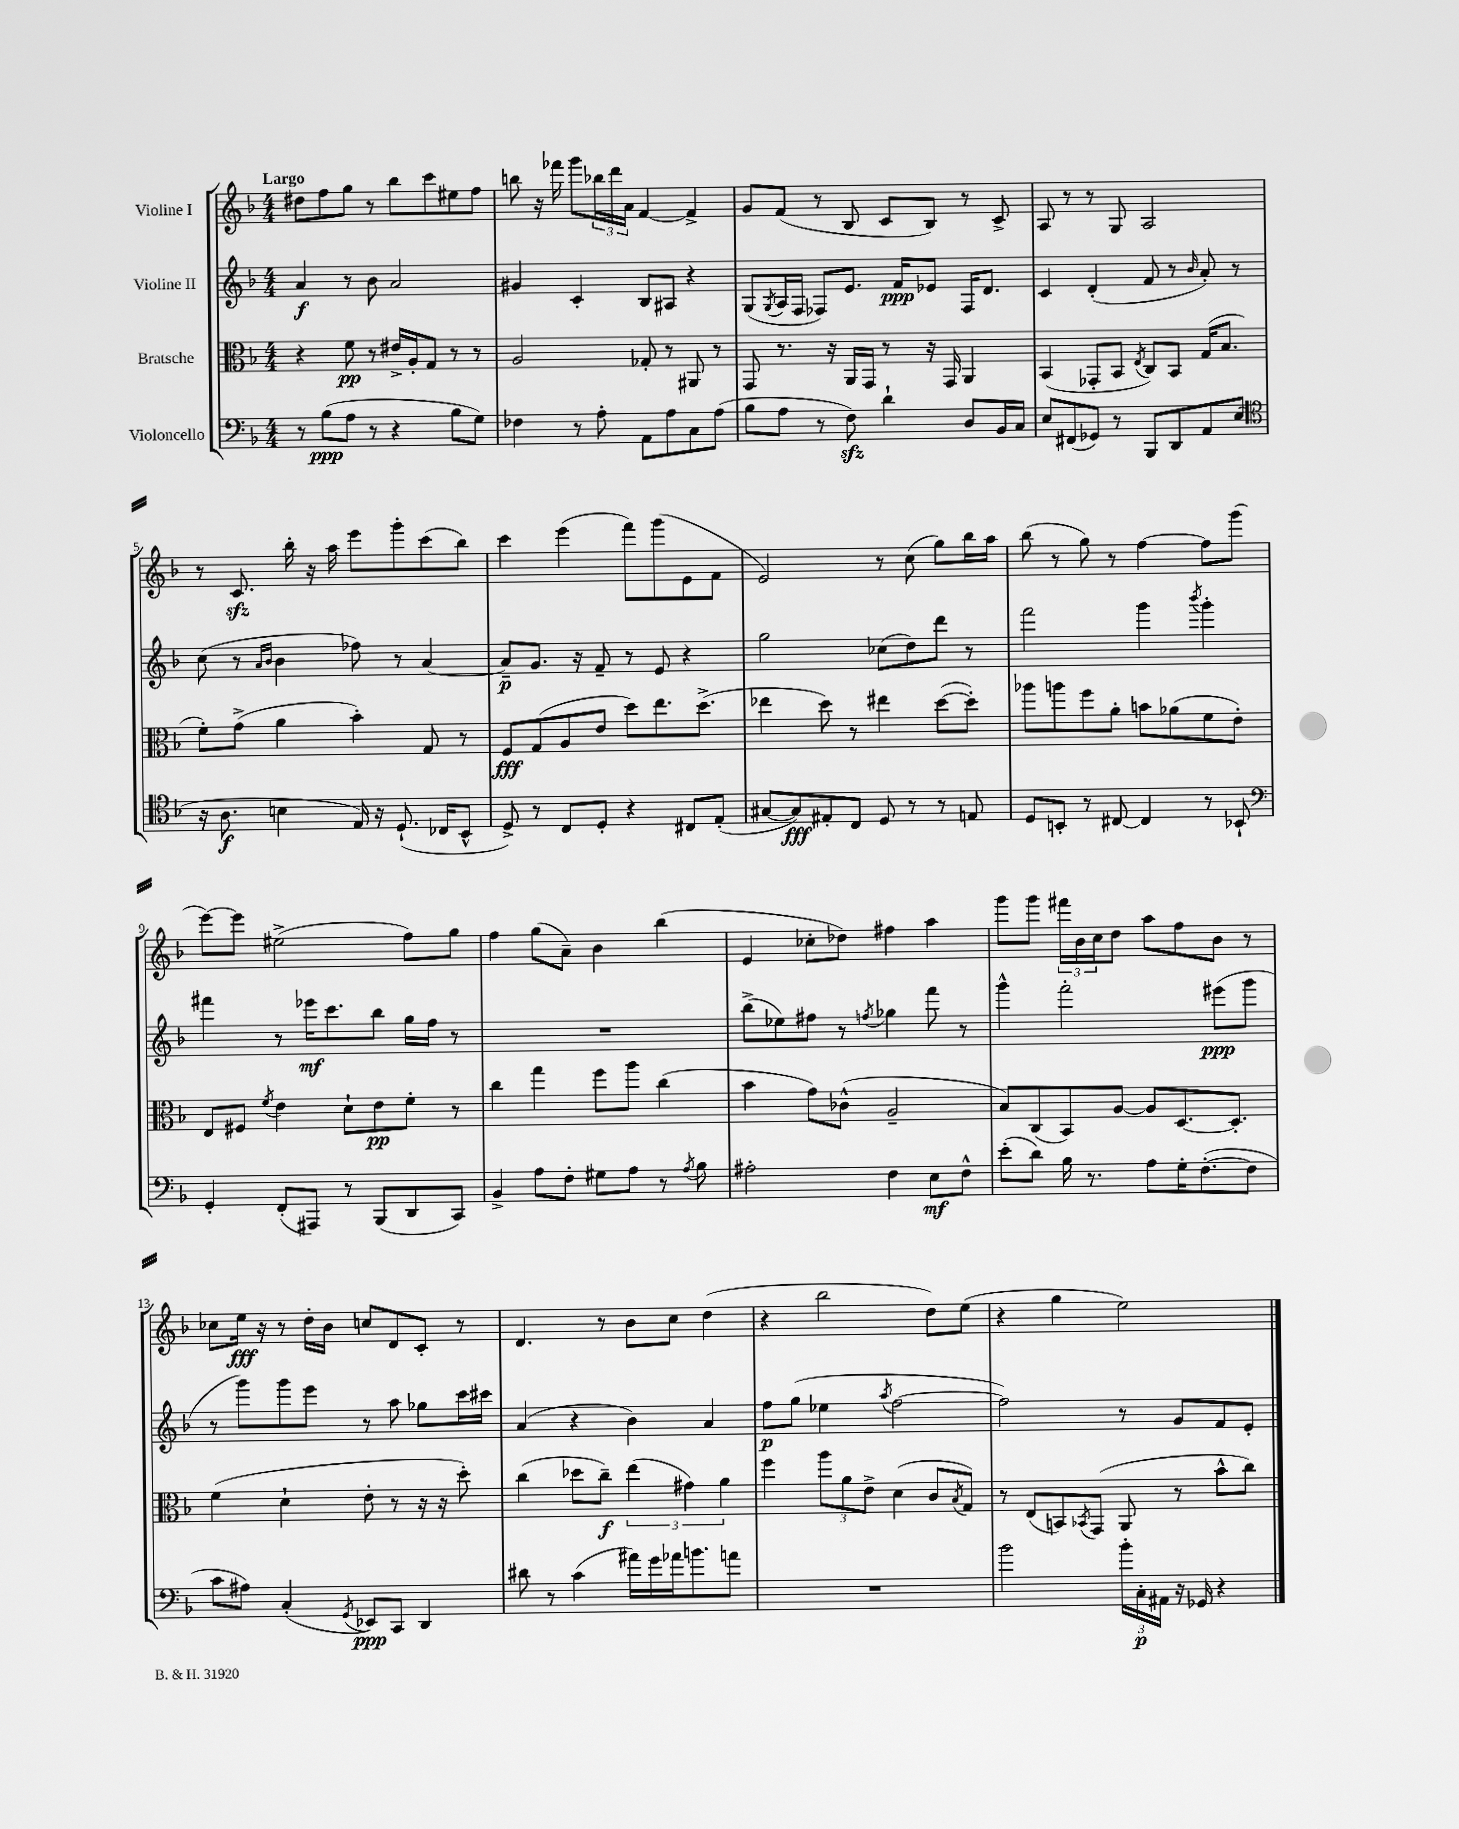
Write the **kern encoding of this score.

**kern	**dynam	**kern	**dynam	**kern	**dynam	**kern	**dynam
*part4	*part4	*part3	*part3	*part2	*part2	*part1	*part1
*staff4	*staff4	*staff3	*staff3	*staff2	*staff2	*staff1	*staff1
*I"Violoncello	*	*I"Bratsche	*	*I"Violine II	*	*I"Violine I	*
*clefF4	*	*clefC3	*	*clefG2	*	*clefG2	*
*k[b-]	*	*k[b-]	*	*k[b-]	*	*k[b-]	*
*M4/4	*	*M4/4	*	*M4/4	*	*M4/4	*
=1	=1	=1	=1	=1	=1	=1	=1
!	!	!	!	!	!	!LO:TX:a:B:t=Largo	!
8r	.	4r	.	4a/	f	8dd#X\L	.
(8B-\L	ppp	.	.	.	.	8ff\	.
8A\J	.	8f\	pp	8r	.	8gg\J	.
8r	.	8r	.	8b-\	.	8r	.
4r	.	16e#X^/LL	.	2a/	.	8bb-\L	.
.	.	16A'/J	.	.	.	.	.
.	.	8G/J	.	.	.	8ccc\	.
8B-\L	.	8r	.	.	.	8ee#X\	.
8G\J)	.	8r	.	.	.	8ff\J	.
=2	=2	=2	=2	=2	=2	=2	=2
4F-X\	.	2A/	.	4g#X/	.	8bbn\	.
.	.	.	.	.	.	16r	.
.	.	.	.	.	.	16fff-X\	.
8r	.	.	.	4c'/	.	8ggg\L	.
8A'\	.	.	.	.	.	24bb-X\L	.
.	.	.	.	.	.	24ddd\	.
.	.	.	.	.	.	24a\JJ	.
8AA\L	.	8G-X'/	.	8B-/L	.	[4f/	.
8A\	.	8r	.	8A#X/J	.	.	.
8C\	.	8AA#X/	.	4r	.	4f^/]	.
(8A\J	.	8r	.	.	.	.	.
=3	=3	=3	=3	=3	=3	=3	=3
8B-\L	.	8GG/	.	(8G/L	.	8g/L	.
.	.	.	.	8qG/	.	.	.
8A\J	.	8.r	.	16A/L	.	(8f/J	.
.	.	.	.	16F/JJ	.	.	.
8r	.	.	.	8F-X/L)	.	8r	.
.	.	16r	.	.	.	.	.
8Fzz\)	.	16AA/LL	.	8.e/J	.	8B-/	.
.	.	16GG/JJ	.	.	.	.	.
4d`\	.	8r	.	.	.	8c/L	.
.	.	.	.	16f/KL	ppp	.	.
.	.	16r	.	8e-X/J	.	8B-/J)	.
.	.	16GG/	.	.	.	.	.
8D/L	.	4AA/	.	16F-/KL	.	8r	.
.	.	.	.	8.d/J	.	.	.
16BB-/L	.	.	.	.	.	8c^/	.
16C/JJ	.	.	.	.	.	.	.
=4	=4	=4	=4	=4	=4	=4	=4
8E/L	.	(4BB-/	.	4c/	.	8A/	.
(8FF#X/	.	.	.	.	.	8r	.
8GG-X/J)	.	8GG-X'/L	.	(4d'/	.	8r	.
8r	.	8BB-/J	.	.	.	8G/	.
.	.	8qE/	.	.	.	.	.
8BBB-/L	.	8C/L)	.	8f/	.	2A/	.
8DD/	.	8BB-/J	.	8r	.	.	.
.	.	.	.	16qqb-/	.	.	.
8AA/	.	(16G/KL	.	8a'/)	.	.	.
.	.	8.B-/J	.	.	.	.	.
(8E/J	.	.	.	8r	.	.	.
!!LO:LB:g=z
=5	=5	=5	=5	=5	=5	=5	=5
*clefC4	*	*	*	*	*	*	*
16r	.	8f'\L)	.	(8cc\	.	8r	.
8.A\	f	.	.	.	.	.	.
.	.	(8g^\J	.	8r	.	8.czz/	.
.	.	.	.	16qqa/LL	.	.	.
.	.	.	.	16qqb-/JJ	.	.	.
4Bn\	.	4a\	.	4b-\	.	.	.
.	.	.	.	.	.	16bb-'\	.
.	.	.	.	.	.	16r	.
.	.	.	.	.	.	16aa\	.
16E/)	.	4b-'\)	.	8ff-X\)	.	8eee\L	.
16r	.	.	.	.	.	.	.
(8.D`/	.	.	.	8r	.	8ggg'\	.
.	.	8G/	.	[4a/	.	(8ccc\	.
16C-X/KL	.	.	.	.	.	.	.
8BB-^^/J	.	8r	.	.	.	8bb-\J)	.
=6	=6	=6	=6	=6	=6	=6	=6
8D^/)	.	8F/L	fff	8a~/L]	p	4ccc\	.
8r	.	(8G/	.	8.g/J	.	.	.
8C/L	.	8A/	.	.	.	(4eee\	.
.	.	.	.	16r	.	.	.
8D'/J	.	8e/J	.	8f~/	.	.	.
4r	.	8dd\L)	.	8r	.	8fff\L)	.
.	.	8.ee\	.	8e/	.	(8ggg\	.
8C#X/L	.	.	.	4r	.	8e\	.
.	.	(8.dd^\J	.	.	.	.	.
(8E'/J	.	.	.	.	.	8f\J	.
=7	=7	=7	=7	=7	=7	=7	=7
[8G#X/L	.	4ee-X\	.	2gg\	.	2e/)	.
8G#/])	fff	.	.	.	.	.	.
8E#X'/	.	8dd\)	.	.	.	.	.
8C/J	.	8r	.	.	.	.	.
8D/	.	4ee#X\	.	(8cc-X\L	.	8r	.
8r	.	.	.	8dd\)	.	(8cc\	.
8r	.	([8dd\L	.	8ddd\J	.	8gg\L)	.
8En/	.	8dd'\J])	.	8r	.	16bb-\L	.
.	.	.	.	.	.	16aa\JJ	.
=8	=8	=8	=8	=8	=8	=8	=8
8D/L	.	8aa-X\L	.	2fff\	.	(8bb-\	.
8BBn'/J	.	8aan\	.	.	.	8r	.
8r	.	8ff\	.	.	.	8gg\)	.
[8C#X/	.	8a'\J	.	.	.	8r	.
4C#/]	.	8bn\L	.	4ggg\	.	[4ff\	.
.	.	(8a-X\	.	.	.	.	.
.	.	.	.	8qbbb-/	.	.	.
8r	.	8f\	.	4ggg'\	.	8ff\L]	.
8BB-X`/	.	8e'\J)	.	.	.	(8ggg\J	.
!!LO:LB:g=z
=9	=9	=9	=9	=9	=9	=9	=9
*clefF4	*	*	*	*	*	*	*
4GG'/	.	8E/L	.	4fff#X\	.	[8eee\L)	.
.	.	8F#X/J	.	.	.	8eee\J]	.
.	.	8qf/	.	.	.	.	.
(8FF'/L	.	4e\	.	8r	.	(2ee#X^\	.
8AAA#X/J)	.	.	.	16eee-X\KL	mf	.	.
.	.	.	.	8.ccc\	.	.	.
8r	.	8d`\L	.	.	.	.	.
(8BBB-/L	.	8e\	pp	8bb-\J	.	.	.
8DD/	.	8f'\J	.	16gg\LL	.	8ff\L)	.
.	.	.	.	16ff\JJ	.	.	.
8CC/J)	.	8r	.	8r	.	8gg\J	.
=10	=10	=10	=10	=10	=10	=10	=10
4BB-^/	.	4cc\	.	1r	.	4ff\	.
8A\L	.	4gg\	.	.	.	(8gg\L	.
8F'\J	.	.	.	.	.	8a~\J)	.
8G#X\L	.	8ff\L	.	.	.	4b-\	.
8A\J	.	8aa\J	.	.	.	.	.
8r	.	(4cc\	.	.	.	(4bb-\	.
8qA/	.	.	.	.	.	.	.
8B-\	.	.	.	.	.	.	.
=11	=11	=11	=11	=11	=11	=11	=11
2A#X'\	.	4b-\	.	(8bb-^\L	.	4e/	.
.	.	.	.	8ee-X\)	.	.	.
.	.	8g\L)	.	8ff#X\J	.	8cc-X'\L	.
.	.	(8c-X^^\J	.	8r	.	8dd-X\J)	.
.	.	.	.	8qffn/	.	.	.
4F\	.	2A~/	.	4gg-X\	.	4ff#X\	.
8E\L	mf	.	.	8fff\	.	4aa\	.
8F^^\J	.	.	.	8r	.	.	.
=12	=12	=12	=12	=12	=12	=12	=12
(8e'\L	.	8B-/L)	.	4ggg^^\	.	8ggg\L	.
8d\J)	.	(8C/	.	.	.	8ggg\J	.
16B-\	.	8BB-/)	.	2fff'\	.	24fff#X\LL	.
.	.	.	.	.	.	24b-\	.
8.r	.	.	.	.	.	.	.
.	.	.	.	.	.	24cc\J	.
.	.	[8A/J	.	.	.	8dd\J	.
8A\L	.	8A/L]	.	.	.	8aa\L	.
16G'\K	.	[8.D/	.	.	.	8ff\	.
([8.F'\	.	.	.	.	.	.	.
.	.	.	.	(8eee#X\L	ppp	8b-\J	.
.	.	8.D'/J]	.	.	.	.	.
8F\J]	.	.	.	8ggg\J	.	8r	.
!!LO:LB:g=z
=13	=13	=13	=13	=13	=13	=13	=13
8c\L	.	(4f\	.	8r	.	8cc-X\L	.
8A#X\J)	.	.	.	8ggg\L)	.	16ee\Jk	fff
.	.	.	.	.	.	16r	.
(4C'/	.	4d`\	.	8ggg\	.	8r	.
.	.	.	.	8eee\J	.	16dd'\LL	.
.	.	.	.	.	.	16b-\JJ	.
8qGG/	.	.	.	.	.	.	.
8EE-X/L)	ppp	8e'\	.	8r	.	8ccn/L	.
8CC/J	.	8r	.	8aa\	.	8d/	.
4DD/	.	16r	.	8gg-X\L	.	8c'/J	.
.	.	16r	.	.	.	.	.
.	.	8dd'\)	.	16ccc\L	.	8r	.
.	.	.	.	16ccc#X\JJ	.	.	.
=14	=14	=14	=14	=14	=14	=14	=14
8d#X\	.	(4cc\	.	(4a/	.	4.d/	.
8r	.	.	.	.	.	.	.
(4c\	.	8dd-X\L	.	4r	.	.	.
.	.	8cc~\J)	f	.	.	8r	.
16a#X\LL)	.	(6ee\	.	4b-\)	.	8b-\L	.
16g\	.	.	.	.	.	.	.
16a-X\J	.	.	.	.	.	8cc\J	.
.	.	6g#X\)	.	.	.	.	.
8.bn\	.	.	.	.	.	.	.
.	.	.	.	4a/	.	(4dd\	.
.	.	6a\	.	.	.	.	.
8an\J	.	.	.	.	.	.	.
=15	=15	=15	=15	=15	=15	=15	=15
1r	.	4ff\	.	8ff\L	p	4r	.
.	.	.	.	(8gg\J	.	.	.
.	.	12aa\L	.	4ee-X\	.	2bb-\	.
.	.	12a\	.	.	.	.	.
.	.	12e^\J	.	.	.	.	.
.	.	.	.	8qaa/	.	.	.
.	.	(4d\	.	[2ff\	.	.	.
.	.	8c/L	.	.	.	8dd\L)	.
.	.	8qB-/	.	.	.	.	.
.	.	8G/J)	.	.	.	(8ee\J	.
=16	=16	=16	=16	=16	=16	=16	=16
2b-\	.	8r	.	2ff\])	.	4r	.
.	.	(8E/L	.	.	.	.	.
.	.	8BBn/)	.	.	.	4gg\	.
.	.	8qBB-X/	.	.	.	.	.
.	.	(8GG/J	.	.	.	.	.
24b-'\LL	.	8AA/	.	8r	.	2ee\)	.
24C'\	p	.	.	.	.	.	.
24AA#X\JJ	.	.	.	.	.	.	.
16r	.	8r	.	8g/L	.	.	.
16GG-X/	.	.	.	.	.	.	.
4r	.	8b-^^\L	.	8f/	.	.	.
.	.	8cc\J)	.	8e'/J	.	.	.
==	==	==	==	==	==	==	==
*-	*-	*-	*-	*-	*-	*-	*-
